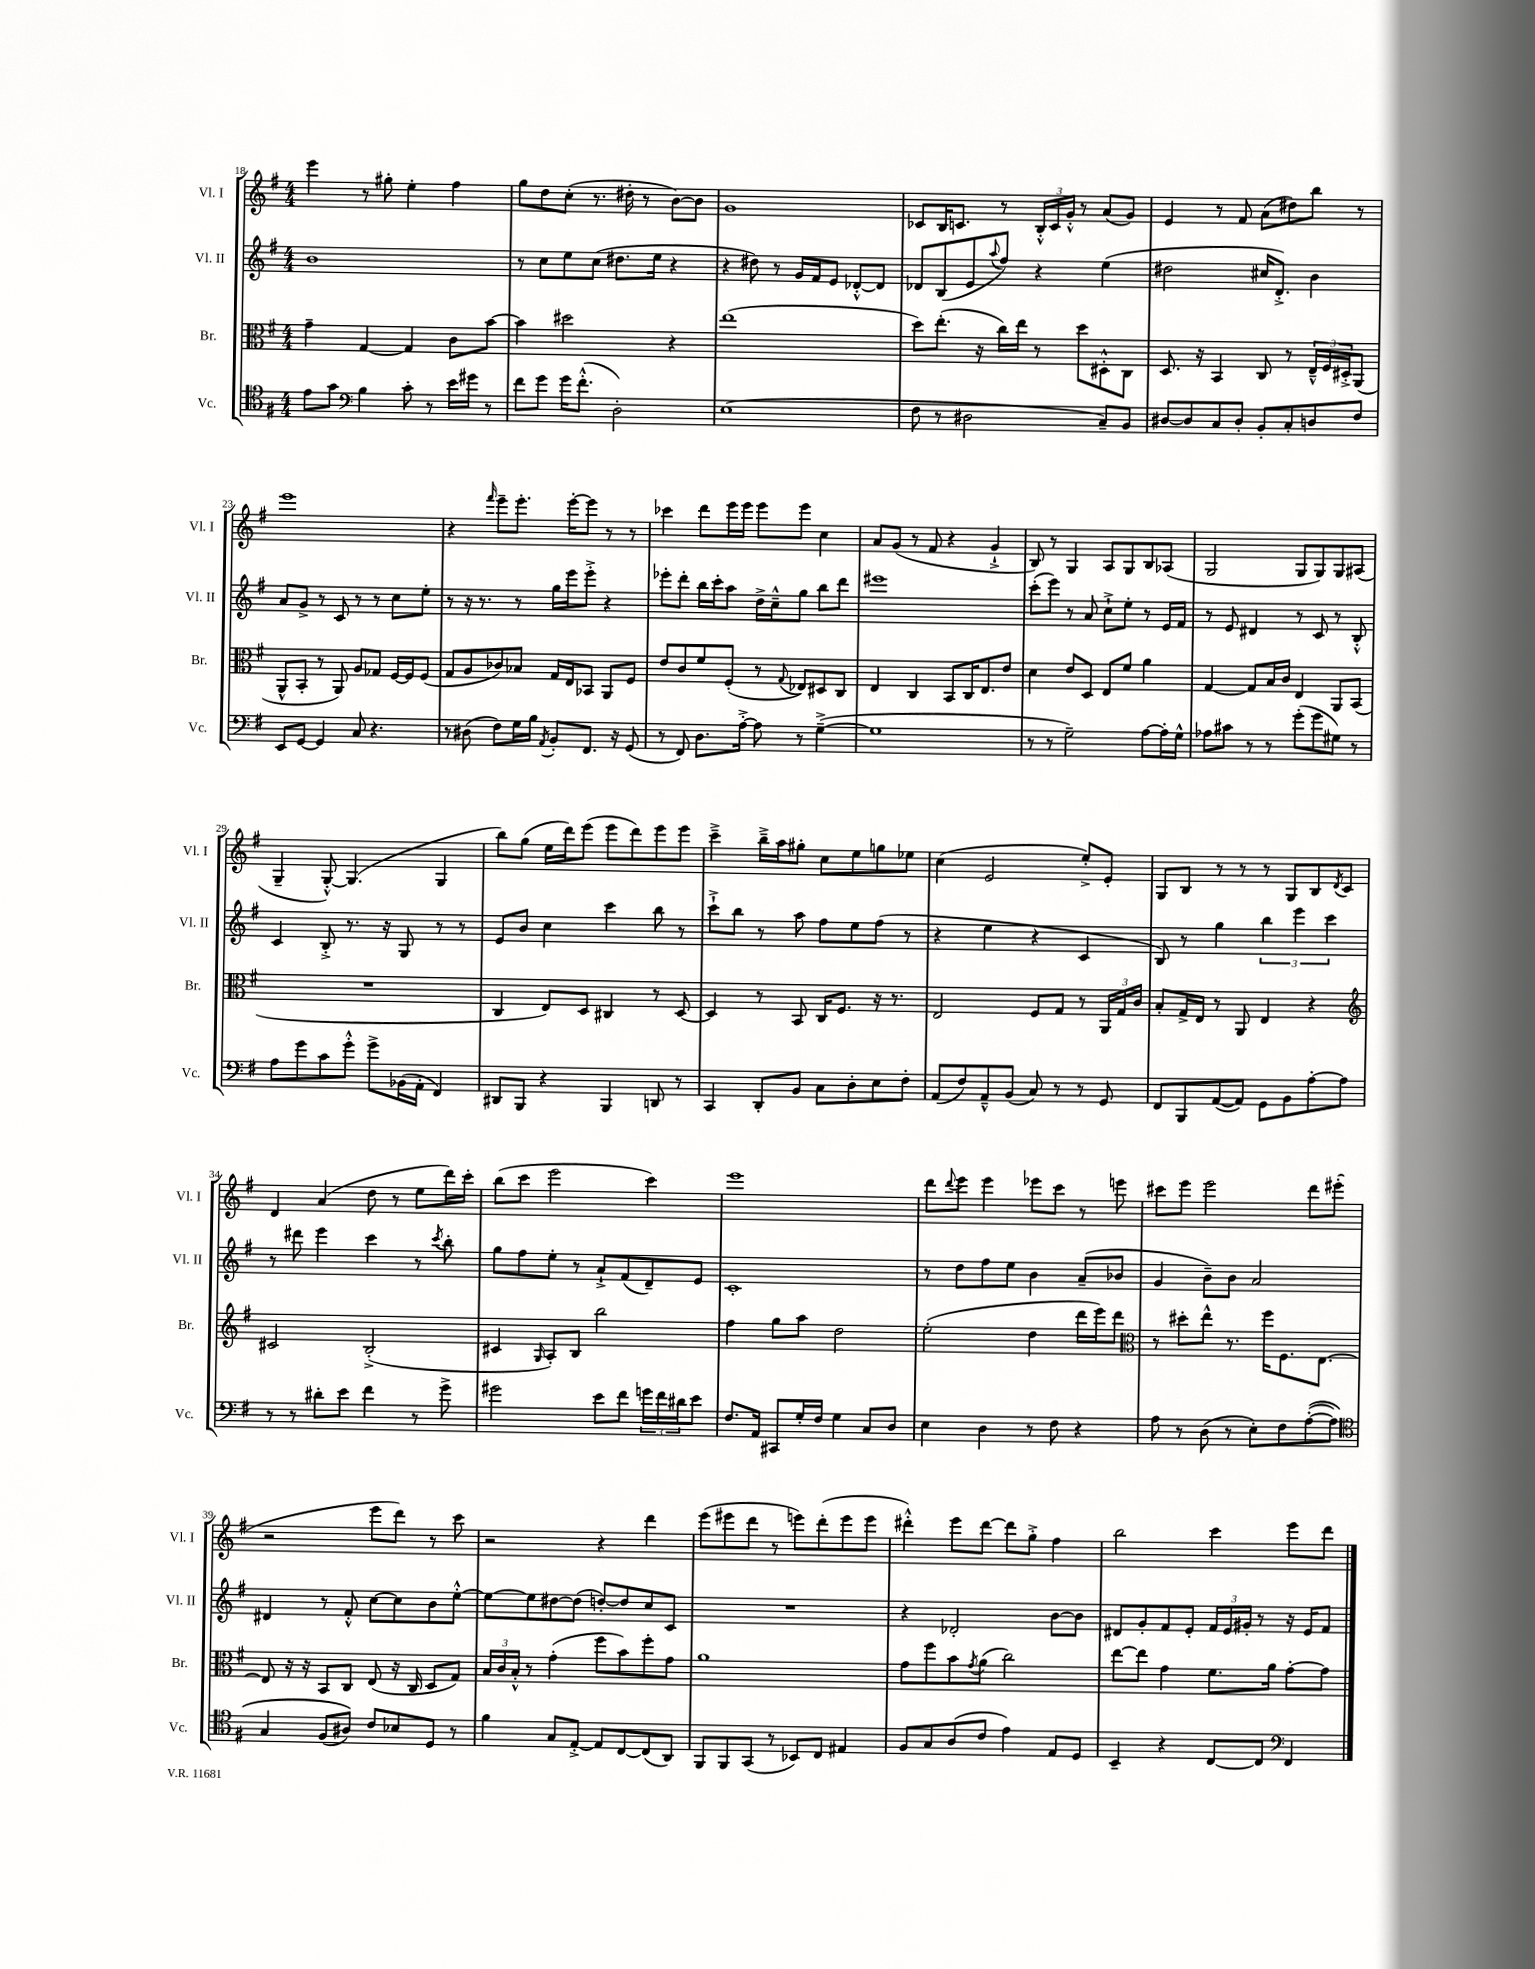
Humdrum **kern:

**kern	**kern	**kern	**kern
*staff4	*staff3	*staff2	*staff1
*clefC4	*clefC3	*clefG2	*clefG2
*k[f#]	*k[f#]	*k[f#]	*k[f#]
*M4/4	*M4/4	*M4/4	*M4/4
8e\L	4g~\	1b	4eee\
8g\J	.	.	.
*clefF4	*	*	*
4B\	[4G/	.	8r
.	.	.	8gg#'\
8c'\	4G/]	.	4ee'\
8r	.	.	.
16e\LL	8c\L	.	4ff#\
16g#\JJ	.	.	.
8r	[8b\J	.	.
=	=	=	=
8f#\L	4b\]	8r	8gg\L
8g\J	.	8cc\L	8dd\
16g\LK	2dd#\	8ee\	(8cc'\J
(8.f#'^^\J	.	.	.
.	.	(8cc\J	8.r
2D'\)	.	8.dd#\L	.
.	.	.	16dd#'\
.	.	.	8r
.	.	16ee\Jk	.
.	4r	4r	[8b\L)
.	.	.	8b\]J
=	=	=	=
(1E	(1ee	4r	1g
.	.	8dd#\)	.
.	.	8r	.
.	.	16g/LL	.
.	.	16f#/J	.
.	.	8e/J	.
.	.	[8d-'^^/L	.
.	.	8d-/]J	.
=	=	=	=
8F#\	8dd\L)	8d-/L	8c-/L
8r	(8.ee'\J	(8B/	16B/K
.	.	.	8.c/J
2D#\	.	8e/	.
.	16r	.	.
.	.	8qqaa/	.
.	16cc\LL)	8ff#/J)	8r
.	16ee\JJ	.	.
.	8r	4r	24B'^^/LL
.	.	.	24c/
.	.	.	24g'^^/JJ
.	8dd\L	.	8r
8C~/L)	8D#'^^\	(4ee\	(8a/L
8BB/J	8C\J	.	8g/J)
=	=	=	=
[8D#/L	8.D/	2dd#\	4e/
8D#/]	.	.	.
.	16r	.	.
8C/	4BB/	.	8r
8D#'/J	.	.	8f#/
8BB'/L	8C/	16cc#/LK	(8a\L
.	.	8.d'^/J)	.
8C'/	8r	.	8dd#\)
8D/	24E~^^/LL	4b\	8bb\J
.	24F#/	.	.
.	24D#'^/J	.	.
8F#/J	(8AA/J	.	8r
=	=	=	=
8EE/L	8AA^^/L	8a/L	1eee
[8GG/J	8BB'/J	8g^/J	.
4GG/]	8r	8r	.
.	8AA/)	8c/	.
8C/	8A/L	8r	.
4.r	8G-/J	8r	.
.	[16F#/LL	8cc\L	.
.	16F#/]J	.	.
.	(8F#/J	8ee'\J	.
=	=	=	=
8r	8G/L	8r	4r
(8D#\	8A/	16r	.
.	.	8.r	.
.	.	.	16qqfff#/
8F#\L)	8c-/)	.	8eee~\L
16G\L	8B-/J	8r	8.eee'\J
16B\JJ	.	.	.
8qAA/	.	.	.
8BB'/L	16G/LL	16gg\LL	.
.	16E/J	16eee\J	[16eee'\LK
8.FF#/J	8BB-/J	8eee'^\J	8eee\]J
.	8AA/L	4r	8r
16r	.	.	.
(8GG/	8F#/J	.	8r
=	=	=	=
8r	8e/L	8eee-'\L	4ccc-\
8FF#/)	8c/	8ddd'\J	.
8.D\L	8f#/	16bb\LL	8ddd\L
.	.	16ccc'\J	.
.	(8F#'/J	8aa\J	16eee\L
[16A'^\Jk	.	.	16eee\JJ
8A\]	8r	16dd^\LL	8eee\L
.	.	16cc~^^\J	.
.	8qqG/	.	.
8r	8E-/L)	8gg\J	8eee\J
([4G~^\	8D#/	8bb\L	4cc\
.	8C/J	8ddd\J	.
=	=	=	=
1G]	4E/	1eee#	8a/L
.	.	.	(8g/J
.	4C/	.	8r
.	.	.	8f#/
.	8BB/L	.	4r
.	16C/K	.	.
.	8.E/	.	.
.	.	.	4g`^/
.	8e/J	.	.
=	=	=	=
8r	4d\	(8ccc'\L	8B/)
8r	.	8eee\J)	8r
2G~\)	8e/L	8r	4G/
.	8D/J	8a/	.
.	8E/L	8cc`^\L	8A/L
.	8f#/J	8ee'\J	8G/
[8A\L	4a\	8r	8B/
16A'\]L	.	16e/LL	(8A-/J
16G^^\JJ	.	16f#/JJ	.
=	=	=	=
8A-\L	[4G/	8r	2G/
8c#\J	.	8e/	.
8r	8G/]L	4d#/	.
8r	16B/L	.	.
.	16c/JJ	.	.
(8g'\L	4E/	8r	8G/L
8g\	.	8c/	8G/)
8G#\J)	8AA/L	8r	8G/
8r	(8BB/J	8B'^^/	(8A#/J
=	=	=	=
8A\L	1r	4c/	4G~/
8g\	.	.	.
8c\	.	8B'^/	[8G'^^/)
8g'^^\J	.	8.r	(4.G/]
8g^\L	.	.	.
.	.	16r	.
(16BB-\L	.	8G/	.
16AA'\JJ	.	.	.
4FF#/)	.	8r	4G/
.	.	8r	.
=	=	=	=
8DD#/L	4C/	8e/L	8bb\L)
8BBB/J	.	8b/J	(8gg\J
4r	8E/L)	4cc\	16ee\LL
.	.	.	16ddd\J)
.	8D/J	.	(8eee\J
4BBB/	4C#/	4ccc\	8eee\L
.	.	.	8ddd\)
8DD/	8r	8bb\	8eee\
8r	[8D/	8r	8eee\J
=	=	=	=
4CC/	4D/]	8ccc`^\L	4ccc~^\
.	.	8bb\J	.
8DD'/L	8r	8r	16bb~^\LL
.	.	.	16aa\J
8BB/J	8BB/	8aa\	8gg#'\J
8C\L	16C/LK	8ff#\L	8cc\L
.	8.F#/J	.	.
8D'\	.	8ee\	8ee\
8E\	16r	(8ff#\J	8gg\
.	8.r	.	.
8F#'\J	.	8r	8ee-\J
=	=	=	=
(8AA/L	2E/	4r	(4cc\
8F#/)	.	.	.
8AA~^^/	.	4ee\	2e/
(8BB/J	.	.	.
8C/)	8F#/L	4r	.
8r	8G/J	.	.
8r	8r	4c/	8ee'^/L)
8GG/	24AA/LL	.	8e'/J
.	24G/	.	.
.	24c/JJ	.	.
=	=	=	=
8FF#/L	8B'/L	8B/)	8G/L
8BBB/	16G^/L	8r	8B/J
.	16E/JJ	.	.
([8AA/	8r	4gg\	8r
8AA/]J)	8AA/	.	8r
8GG\L	4E/	6bb\	8r
8BB\	.	.	8G/L
.	.	6eee\	.
[8A'\	4r	.	8B/
.	.	6ccc\	.
.	.	.	8qd/
8A\]J	.	.	8c/J
=	=	=	=
*	*clefG2	*	*
8r	2c#/	8r	4d/
8r	.	8ddd#\	.
8d#'\L	.	4eee\	(4a/
8e\J	.	.	.
4f#\	(2B'^/	4ccc\	8dd\
.	.	.	8r
8r	.	8r	8ee\L
.	.	8qccc/	.
8g^\	.	8bb'\	16ddd\L)
.	.	.	16ccc'\JJ
=	=	=	=
2g#\	4c#/	8gg\L	(8bb\L
.	.	8ff#\	8ccc\J
.	16qqG/	.	.
.	8A'/L)	8ee'\J	2eee\
.	8B/J	8r	.
8e\L	2bb\	8a`^/L	.
8f#\J	.	(8f#/	.
24g\LL	.	8d~/)	4ccc\)
24f#\	.	.	.
24d#\J	.	.	.
8e\J	.	8e/J	.
=	=	=	=
8.F#/L	4ff#\	1c'	1eee
16AA/Jk	.	.	.
8CC#/L	8gg\L	.	.
16G'/L	8aa\J	.	.
16F#/JJ	.	.	.
4G\	2dd\	.	.
8C/L	.	.	.
8D/J	.	.	.
=	=	=	=
4E\	(2ee'\	8r	8ddd\L
.	.	.	8qqddd/
.	.	8dd\L	8eee\J
4D\	.	8ff#\	4eee\
.	.	8ee\J	.
8r	4dd\	4b\	8eee-\L
8F#\	.	.	8ccc\J
4r	16ddd\LL	(8a~/L	8r
.	16eee\J)	.	.
.	8ddd\J	8b-/J	8eee\
=	=	=	=
*	*clefC3	*	*
8A\	8r	4g/	8ccc#\L
8r	8dd#'\L	.	8eee\J
(8D\	8ee^^\J	8b~\L)	2eee\
8r	8.r	8b\J	.
8E'\L)	.	2a/	.
.	16ff#\LK	.	.
8F#\	8.F#\	.	.
&(([8A'\	.	.	8ddd\L
.	[8.E\J	.	.
8A\]J)	.	.	(8eee#'\J
=	=	=	=
*clefC4	*	*	*
4G/	8E/]	4d#/	2r
.	16r	.	.
.	16r	.	.
(8F#/L	8BB/L	8r	.
8A#/J)&)	8C/J	8f#'^^/	.
8c/L	(8E/	[8cc\L	8eee\L
8B-/	16r	8cc\]	8ddd\J)
.	16C/	.	.
8D/J	8D/L	8b\	8r
8r	8G/J)	[8ee'^^\J	8ccc\
=	=	=	=
4f#\	24B/LL	8ee\_L	2r
.	24c/	.	.
.	24B'^^/JJ	.	.
.	8r	8ee\]	.
8G/L	(4g'\	[8dd#\	.
[8E'^/J	.	(8dd#\]J	.
8E/]L	8ff#\L	[8dd'/L)	4r
[8C/	8b\)	8dd/]	.
(8C/]	8ff#'\	8cc/	4ddd\
8AA/J)	8g\J	8c/J	.
=	=	=	=
8FF#/L	1a	1r	(8eee\L
8FF#/	.	.	8eee#\
(8GG/J	.	.	8ddd\J
8r	.	.	8r
8BB-/L)	.	.	8eee\L)
8C/J	.	.	(8ddd'\
4E#/	.	.	8eee\
.	.	.	8eee\J
=	=	=	=
8F#/L	8g\L	4r	4ddd#'^^\)
8G/	8ff#\	.	.
(8A/	8b\	2d-'/	8eee\L
.	8qg/	.	.
8c/J	(8a\J	.	[8ddd#\J
4e\)	2cc\)	.	8ddd#\]L
.	.	.	8gg'^\J
8E/L	.	[8b\L	4ff#\
8D/J	.	8b\]J	.
=	=	=	=
4BB~/	[8ee\L	8d#/L	2bb\
.	8ee\]J	8g'/	.
4r	4g\	8f#/	.
.	.	8e'/J	.
[8C/L	8.f#\L	24f#/LL	4ccc\
.	.	24e/	.
.	.	24g#'/JJ	.
8C/]J	.	8r	.
.	16a\Jk	.	.
*clefF4	*	*	*
4FF#/	[8g'\L	16r	8eee\L
.	.	16e/LK	.
.	8g\]J	8f#/J	8ddd\J
==	==	==	==
*-	*-	*-	*-
